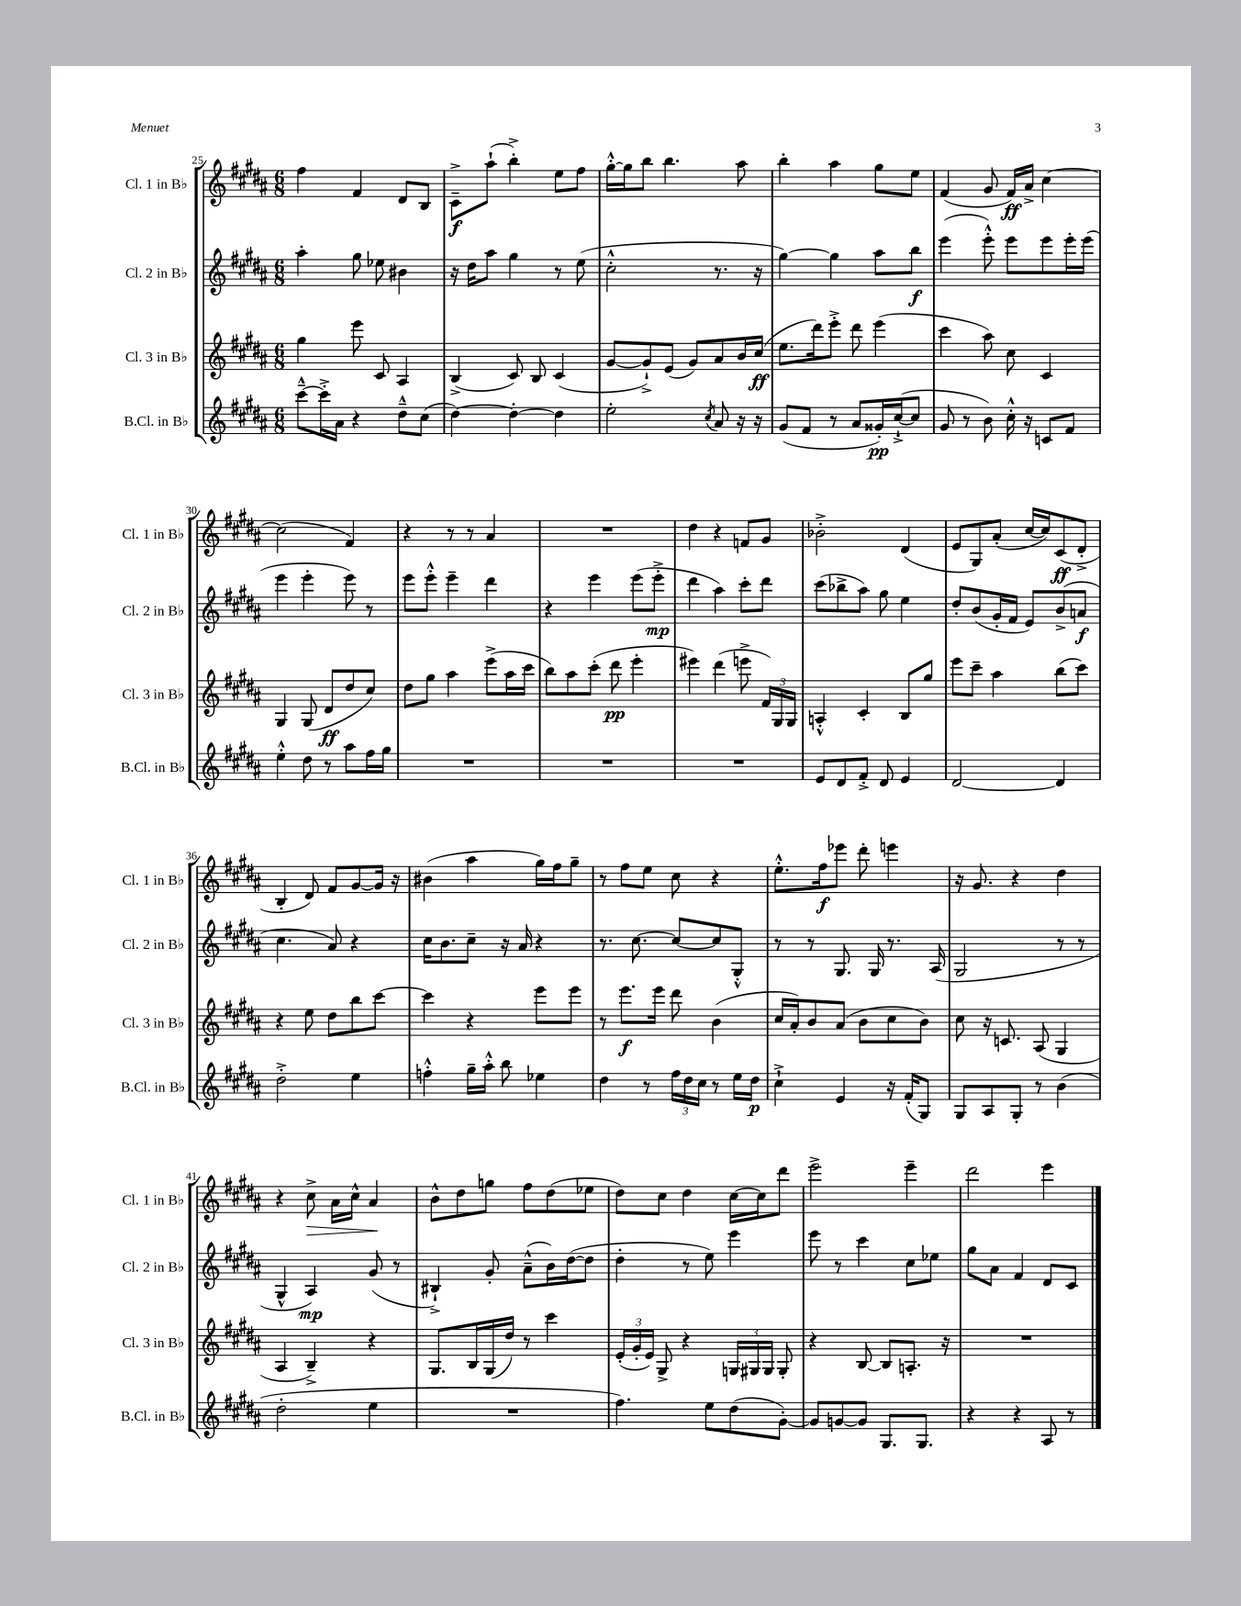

**kern	**dynam	**kern	**dynam	**kern	**dynam	**kern	**dynam
*part4	*part4	*part3	*part3	*part2	*part2	*part1	*part1
*staff4	*staff4	*staff3	*staff3	*staff2	*staff2	*staff1	*staff1
*I"B.Cl. in B♭	*	*I"Cl. 3 in B♭	*	*I"Cl. 2 in B♭	*	*I"Cl. 1 in B♭	*
*I'B.Cl. in B♭	*	*I'Cl. 3 in B♭	*	*I'Cl. 2 in B♭	*	*I'Cl. 1 in B♭	*
*clefG2	*	*clefG2	*	*clefG2	*	*clefG2	*
*k[f#c#g#d#a#]	*	*k[f#c#g#d#a#]	*	*k[f#c#g#d#a#]	*	*k[f#c#g#d#a#]	*
*M6/8	*	*M6/8	*	*M6/8	*	*M6/8	*
=25	=25	=25	=25	=25	=25	=25	=25
[8ccc#~^^\L	.	4gg#\	.	4aa#'\	.	4ff#\	.
16ccc#'^\L]	.	.	.	.	.	.	.
16a#\JJ	.	.	.	.	.	.	.
4r	.	8eee\	.	8gg#\	.	4f#/	.
.	.	8c#/	.	8ee-X\	.	.	.
8dd#~^^\L	.	4A#/	.	4b#X\	.	8d#/L	.
(8cc#\J	.	.	.	.	.	8B/J	.
=26	=26	=26	=26	=26	=26	=26	=26
[4dd#\)	.	(4B^/	.	16r	.	8c#~^\L	f
.	.	.	.	16dd#\KL	.	.	.
.	.	.	.	8aa#\J	.	(8aa#`\J	.
4dd#'\_	.	8c#/)	.	4gg#\	.	4bb'^\)	.
.	.	8B/	.	.	.	.	.
4dd#\]	.	(4c#/	.	8r	.	8ee\L	.
.	.	.	.	(8ee\	.	8ff#\J	.
=27	=27	=27	=27	=27	=27	=27	=27
2ee'\	.	[8g#/L	.	2cc#'^^\	.	[16gg#'^^\LL	.
.	.	.	.	.	.	16gg#\J]	.
.	.	8g#`^/])	.	.	.	8bb\J	.
.	.	(8e/J	.	.	.	4.bb\	.
.	.	8g#/L)	.	.	.	.	.
8qcc#/	.	.	.	.	.	.	.
8a#/	.	8a#/	.	8.r	.	.	.
16r	.	16b/L	.	.	.	8aa#\	.
16r	.	(16cc#/JJ	ff	16r	.	.	.
=28	=28	=28	=28	=28	=28	=28	=28
(8g#/L	.	8.ee\L	.	[4gg#\)	.	4bb'\	.
8f#/J	.	.	.	.	.	.	.
.	.	16ddd#\k)	.	.	.	.	.
8r	.	8eee'^\J	.	4gg#\]	.	4aa#\	.
8a#/L	.	8ddd#\	.	.	.	.	.
16g##X'/L)	pp	(4eee\	.	8aa#\L	.	8gg#\L	.
([16cc#`^/J	.	.	.	.	.	.	.
8cc#/J]	.	.	.	8bb\J	f	8ee\J	.
=29	=29	=29	=29	=29	=29	=29	=29
8g#/	.	4ccc#\	.	(4eee\	.	(4f#/	.
8r	.	.	.	.	.	.	.
8b\)	.	8aa#\)	.	8eee'^^\)	.	8g#/	.
16cc#'^^\	.	8cc#\	.	8eee\L	.	16f#/LL)	ff
16r	.	.	.	.	.	16a#^/JJ	.
8cn/L	.	4c#/	.	8eee\	.	[4cc#\	.
8f#/J	.	.	.	16eee'\L	.	.	.
.	.	.	.	(16eee\JJ	.	.	.
!!LO:LB:g=z
=30	=30	=30	=30	=30	=30	=30	=30
4ee'^^\	.	4G#/	.	4eee\	.	(2cc#\]	.
8dd#\	.	(8G#/	.	4eee'\	.	.	.
8r	.	8d#/L	ff	.	.	.	.
8aa#\L	.	8dd#/	.	8eee\)	.	4f#/)	.
16ff#\L	.	8cc#/J)	.	8r	.	.	.
16gg#\JJ	.	.	.	.	.	.	.
=31	=31	=31	=31	=31	=31	=31	=31
2.r	.	8dd#\L	.	8eee\L	.	4r	.
.	.	8gg#\J	.	8eee'^^\J	.	.	.
.	.	4aa#\	.	4eee~\	.	8r	.
.	.	.	.	.	.	8r	.
.	.	(8eee^\L	.	4ddd#\	.	4a#/	.
.	.	16aa#\L	.	.	.	.	.
.	.	16ccc#\JJ	.	.	.	.	.
=32	=32	=32	=32	=32	=32	=32	=32
2.r	.	8bb\L)	.	4r	.	2.r	.
.	.	8aa#\	.	.	.	.	.
.	.	(8ccc#'\J	.	4eee\	.	.	.
.	.	8ddd#\	pp	.	.	.	.
.	.	4eee'\	.	(8eee\L	.	.	.
.	.	.	.	8eee'^\J	mp	.	.
=33	=33	=33	=33	=33	=33	=33	=33
2.r	.	4eee#X\)	.	4ddd#\	.	4dd#\	.
.	.	(4ddd#\	.	4aa#\)	.	4r	.
.	.	8eeen^\	.	8ccc#'\L	.	8fn/L	.
.	.	24f#/LL)	.	8ddd#\J	.	8g#/J	.
.	.	24G#/	.	.	.	.	.
.	.	24G#/JJ	.	.	.	.	.
=34	=34	=34	=34	=34	=34	=34	=34
8e/L	.	4An'^^/	.	(8ccc#\L	.	2b-X'^\	.
8d#/	.	.	.	8bb-X^\	.	.	.
8f#'^/J	.	4c#'/	.	8aa#\J)	.	.	.
8d#/	.	.	.	8gg#\	.	.	.
4e/	.	8B/L	.	4ee\	.	(4d#/	.
.	.	8gg#/J	.	.	.	.	.
=35	=35	=35	=35	=35	=35	=35	=35
[2d#/	.	8eee\L	.	8dd#'/L	.	8e/L	.
.	.	8ccc#~\J	.	(8b/	.	8G#/)	.
.	.	4aa#\	.	16g#'/L	.	(8a#'/J	.
.	.	.	.	16f#/JJ	.	.	.
.	.	.	.	8e/L)	.	[16cc#/LL	.
.	.	.	.	.	.	16cc#/J])	.
4d#/]	.	(8bb\L	.	(8b^/	.	(8c#/	ff
.	.	8ccc#\J)	.	8an/J	f	8d#'^/J	.
!!LO:LB:g=z
=36	=36	=36	=36	=36	=36	=36	=36
2dd#'^\	.	4r	.	4.cc#\	.	4B'/	.
.	.	8ee\	.	.	.	8d#/)	.
.	.	8dd#\L	.	8a#/)	.	8f#/L	.
4ee\	.	8bb\	.	4r	.	[8g#/	.
.	.	[8ccc#\J	.	.	.	16g#/Jk]	.
.	.	.	.	.	.	16r	.
=37	=37	=37	=37	=37	=37	=37	=37
4ffn'^^\	.	4ccc#\]	.	16cc#\KL	.	(4b#X\	.
.	.	.	.	8.b\	.	.	.
16gg#~\LL	.	4r	.	8cc#~\J	.	4aa#\	.
16aa#'^^\JJ	.	.	.	.	.	.	.
8bb\	.	.	.	16r	.	.	.
.	.	.	.	16a#/	.	.	.
4ee-X\	.	8eee\L	.	4r	.	16gg#\LL)	.
.	.	.	.	.	.	16ff#\J	.
.	.	8eee\J	.	.	.	8gg#~\J	.
=38	=38	=38	=38	=38	=38	=38	=38
4dd#\	.	8r	.	8.r	.	8r	.
.	.	8.eee\L	f	.	.	8ff#\L	.
.	.	.	.	[8.cc#\	.	.	.
8r	.	.	.	.	.	8ee\J	.
.	.	16eee\Jk	.	.	.	.	.
24ff#\LL	.	8ddd#\	.	8cc#/L_	.	8cc#\	.
24dd#\	.	.	.	.	.	.	.
24cc#\JJ	.	.	.	.	.	.	.
8r	.	(4b\	.	8cc#/]	.	4r	.
16ee\LL	.	.	.	8G#'^^/J	.	.	.
16dd#\JJ	p	.	.	.	.	.	.
=39	=39	=39	=39	=39	=39	=39	=39
4cc#`^\	.	16cc#/LL	.	8r	.	8.ee'^^\L	.
.	.	16a#'/J)	.	.	.	.	.
.	.	8b/	.	8r	.	.	.
.	.	.	.	.	.	16ff#\k	f
4e/	.	(8a#/J	.	8.G#/	.	8eee-X\J	.
.	.	8b\L	.	.	.	8ddd#'\	.
.	.	.	.	16G#/	.	.	.
16r	.	8cc#\	.	8.r	.	4eeen\	.
(16f#'/KL	.	.	.	.	.	.	.
8G#/J)	.	8b\J)	.	.	.	.	.
.	.	.	.	(16A#/	.	.	.
=40	=40	=40	=40	=40	=40	=40	=40
8G#/L	.	8cc#\	.	2G#/	.	16r	.
.	.	.	.	.	.	8.g#/	.
8A#/	.	16r	.	.	.	.	.
.	.	8.cn/	.	.	.	.	.
8G#'/J	.	.	.	.	.	4r	.
8r	.	(8A#/	.	.	.	.	.
(4b\	.	4G#/	.	8r	.	4dd#\	.
.	.	.	.	8r	.	.	.
!!LO:LB:g=z
=41	=41	=41	=41	=41	=41	=41	=41
2dd#'\	.	4A#/	.	4G#^^/	.	4r	.
!	!	!	!	!	!	!	!LO:HP:b
.	.	4B~^/)	.	4A#/)	mp	8cc#^\	>
.	.	.	.	.	.	16a#\LL	.
.	.	.	.	.	.	16cc#^^\JJ	.
4ee\	.	4r	.	(8g#/	.	4a#/	.
.	.	.	.	8r	.	.	.
.	.	.	.	.	.	.	]
=42	=42	=42	=42	=42	=42	=42	=42
2.r	.	8.G#/L	.	4B#X`^/)	.	8b^^\L	.
.	.	.	.	.	.	8dd#\	.
.	.	16B/L	.	.	.	.	.
.	.	(16G#/	.	8g#'/	.	8ggn\J	.
.	.	16dd#/JJ)	.	.	.	.	.
.	.	8r	.	(8a#~^^\L	.	8ff#\L	.
.	.	4ccc#\	.	16b\L)	.	(8dd#\	.
.	.	.	.	([16dd#\J	.	.	.
.	.	.	.	8dd#\J]	.	8ee-X\J	.
=43	=43	=43	=43	=43	=43	=43	=43
4.ff#\)	.	(24e'/LL	.	4dd#'\	.	8dd#\L)	.
.	.	24g#'/	.	.	.	.	.
.	.	24e/JJ)	.	.	.	.	.
.	.	8G#^/	.	.	.	8cc#\J	.
.	.	4r	.	8r	.	4dd#\	.
8ee\L	.	.	.	8ee\)	.	.	.
(8dd#\	.	24Gn/LL	.	4eee\	.	[16cc#\LL	.
.	.	24G#X/	.	.	.	.	.
.	.	.	.	.	.	16cc#\J]	.
.	.	24G#/JJ	.	.	.	.	.
[8g#'\J)	.	8G#'/	.	.	.	8ddd#\J	.
=44	=44	=44	=44	=44	=44	=44	=44
8g#/L]	.	4r	.	8eee\	.	2eee^\	.
[8gn/	.	.	.	8r	.	.	.
8g/J]	.	[8B/	.	4ccc#\	.	.	.
8.G#/L	.	8B/L]	.	.	.	.	.
.	.	8.An'/J	.	8cc#\L	.	4eee~\	.
8.G#/J	.	.	.	.	.	.	.
.	.	.	.	8ee-X\J	.	.	.
.	.	16r	.	.	.	.	.
=45	=45	=45	=45	=45	=45	=45	=45
4r	.	2.r	.	8gg#\L	.	2ddd#\	.
.	.	.	.	8a#\J	.	.	.
4r	.	.	.	4f#/	.	.	.
8A#/	.	.	.	8d#/L	.	4eee\	.
8r	.	.	.	8c#/J	.	.	.
==	==	==	==	==	==	==	==
*-	*-	*-	*-	*-	*-	*-	*-
